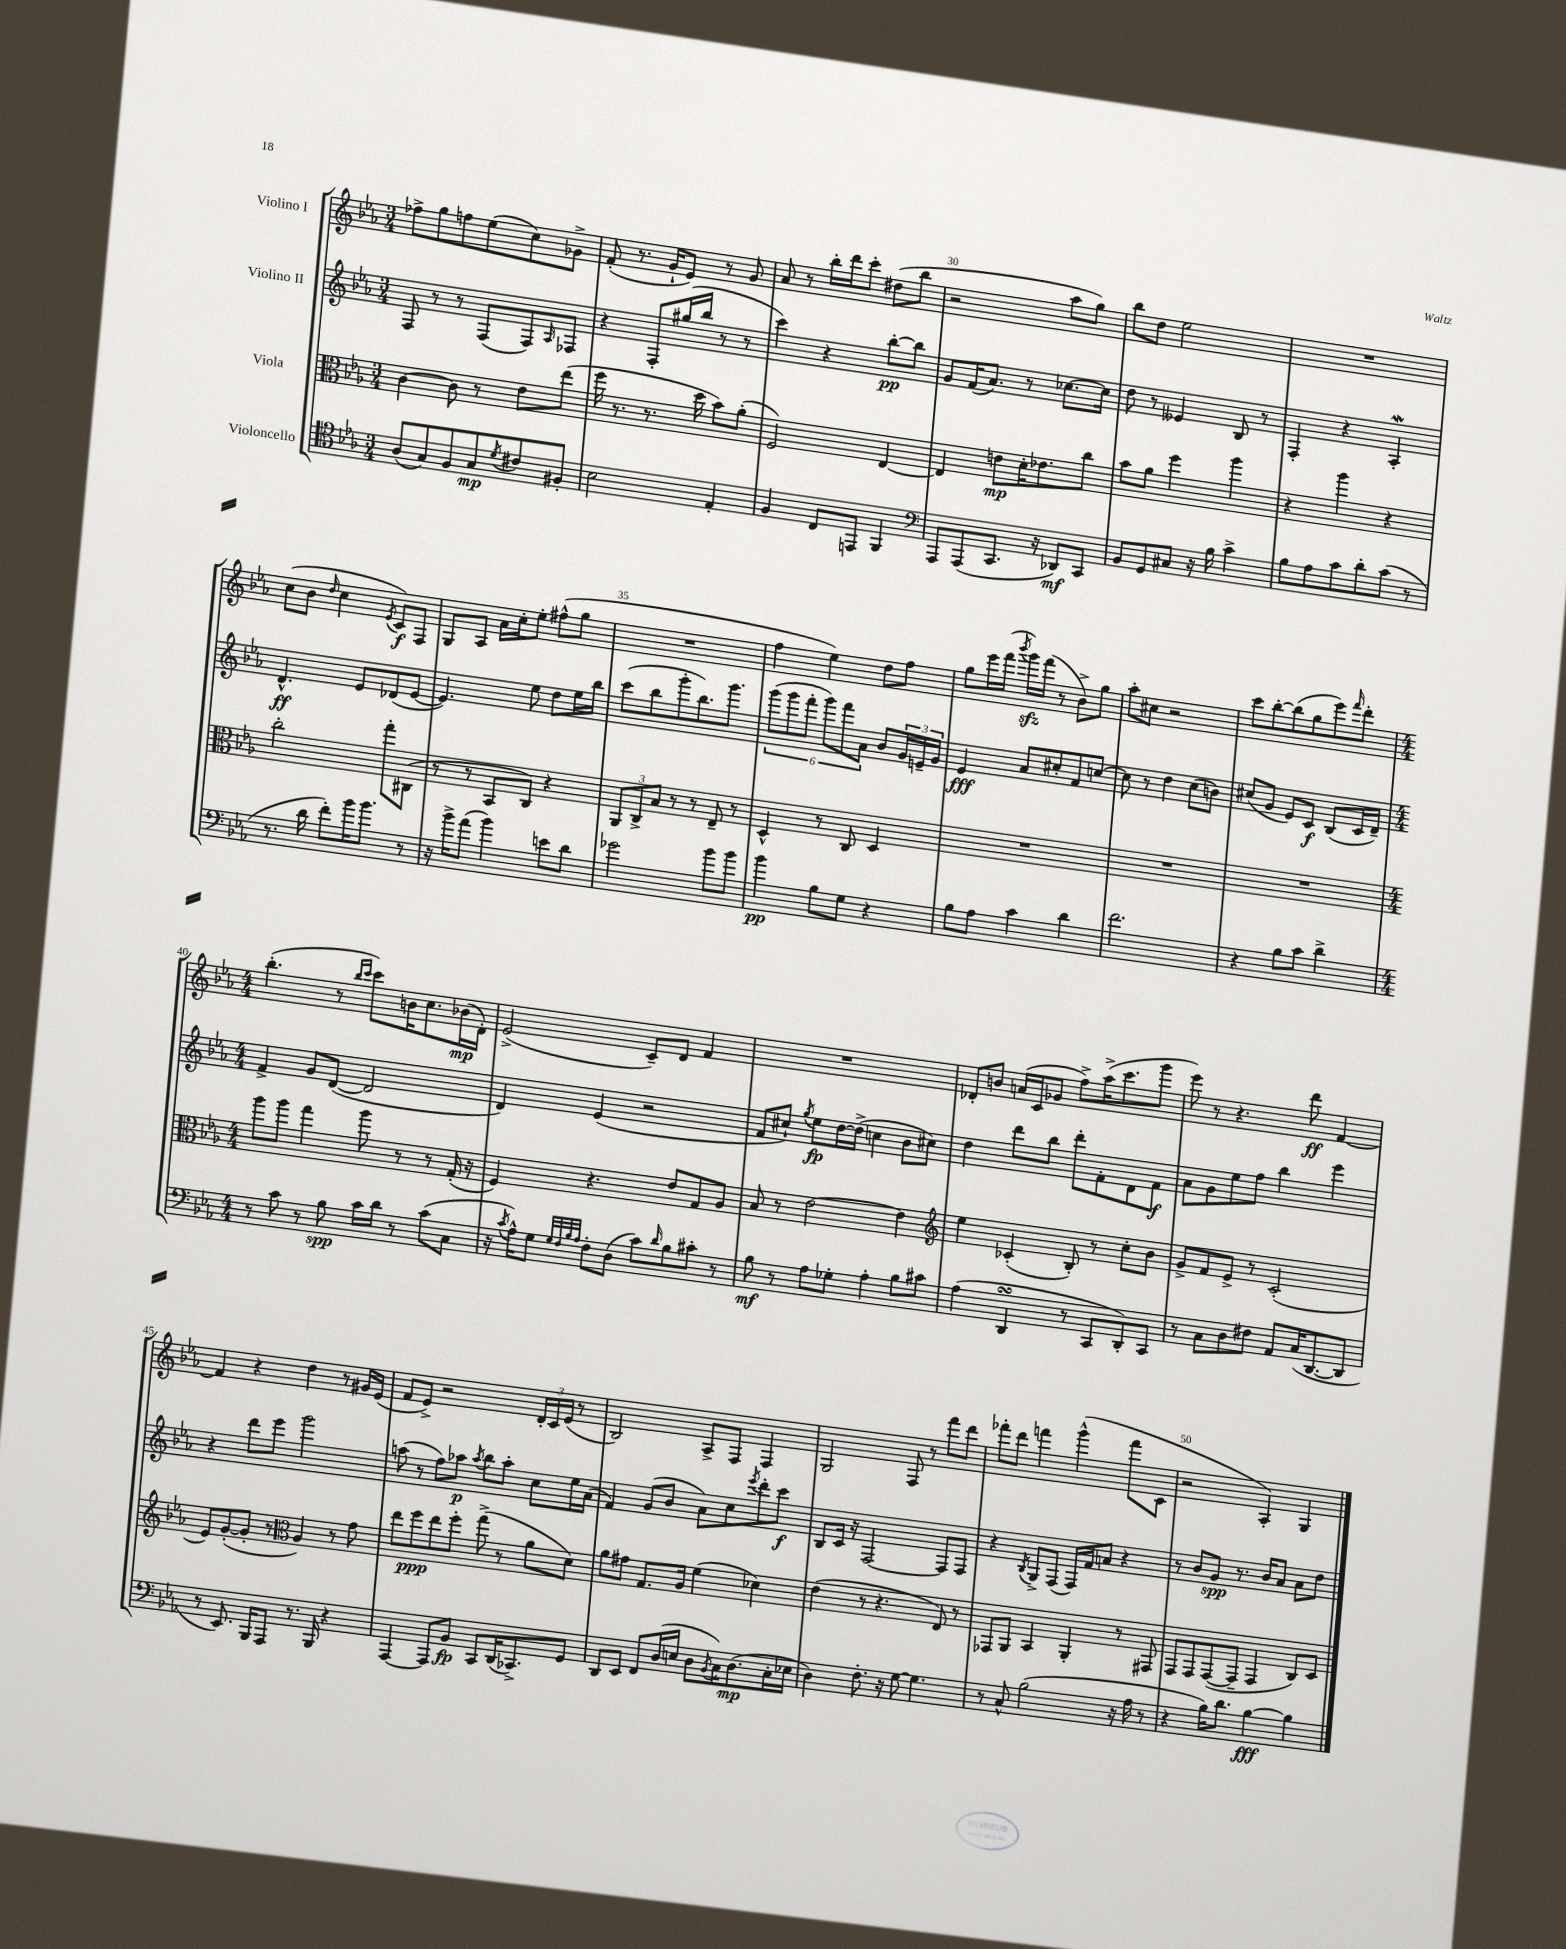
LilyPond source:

<<
\new StaffGroup <<
\new Staff = "s0" \with { instrumentName = "Violino I" } {
    \clef treble \key ees \major \numericTimeSignature \time 3/4
    fes''8-> g''8 f''8 ees''8( c''8) ges'8-> |
    f'8-.( r8. g'16-! ees'8) r8 g'8 |
    aes'8 r8 bes''16-. d'''16 c'''8-. dis''8( bes''8 |
    r2 aes''8 g''8) |
    bes''8 d''8 ees''2 |
    R2. |
    c''8( bes'8 \grace { d''16 } c''4 \acciaccatura { ees'8 } c'8\f) f8 |
    g8 aes8 aes'16 c''16-. ees''8-. fis''8-^( g''8 |
    R2. |
    f''4 ees''4) d''8 f''8 |
    g''8 ees'''16 f'''16( \acciaccatura { bes'''8 } g'''16\sfz) f'''16( r8 bes'8->) g''8 |
    aes''8-. cis''8 r2 |
    c'''8 bes''8~-. bes''8( g''8 ees'''8) \grace { f'''16 } d'''8-. |
    \numericTimeSignature \time 4/4 bes''4.-.( r8 \grace { bes''16 c'''16 } c'''8) b'16 c''8. bes'16\mp( d'16-.) |
    ees'2->( c'8--) d'8 f'4 |
    R1 |
    des'8-. b'8 a'16( c'16 ges'8 f''8->) aes''16->( c'''8. g'''8 |
    ees'''8) r8 r4. d'''8\ff f'4~ |
    f'4 r4 d''4 r8 gis'16 ees'16( |
    f'8 ees'8->) r2 \tuplet 3/2 { d'16-. c'16 ees'16( } r8 |
    bes2) aes8-> f8 f4 |
    g2 f8 r8 f'''8 d'''8 |
    fes'''8-. d'''8 f'''4 g'''4-^( f'''8 c'8 |
    r2 aes4-.) g4 \bar "|." |
}
\new Staff = "s1" \with { instrumentName = "Violino II" } {
    \clef treble \key ees \major \numericTimeSignature \time 3/4
    f8 r8 r8 f8( f8) \grace { aes16 } fes8 |
    r4 f8-. gis''16( bes''16 r8 r8 |
    c'''4) r4 bes''8~-.\pp bes''8 |
    g'8 f'16( aes'8.) r8 ces''8.~ ces''16 |
    d''8 r8 eeses'4 bes8 r8 |
    f4-. r4 aes4-.\mordent |
    d'4.-^\ff ees'8 des'8( ees'8~ |
    ees'4.) ees''8 d''8 ees''16 bes''16 |
    c'''8( bes''8 g'''8-. bes''8.) g'''8. |
    \tuplet 6/4 { g'''8( g'''8 f'''8-. g'''8) f'''8 aes'8 } bes'8 \tuplet 3/2 { g'16 e'16-- g'16 } |
    ees'4\fff aes'8 cis''8-. f'8 c''8~ |
    c''8 r8 d''4 c''8( b'8) |
    cis''8( g'8 ees'8) c'8\f bes8( c'16 d'16--) |
    \numericTimeSignature \time 4/4 f'4-> g'8 d'8~( d'2 |
    d'4) ees'4( r2 |
    f'8 cis''8-!) \acciaccatura { g''8 } ees''8\fp d''16~ d''16->( c''4 bes'8 cis''8) |
    d''4 d'''8 bes''8 d'''8-. f'8-. d'8 f'8\f |
    aes'8 g'8 ees''8 f''8 bes''4 ees'''4 |
    r4 d'''8 ees'''8 g'''2 |
    a''8( r8 f''8) aes''8\p \acciaccatura { aes''8 } bes''8 aes''8-. c''8 ees''16 aes'16( |
    f'4) g'8( bes'8 aes'8) c''8 \acciaccatura { ees'''8 } d'''8-. c'''8\f |
    bes8 c'16 r16 f2~ f8 f8 |
    r4 \acciaccatura { bes8 } g8-> f8( f16) f'16 a'8 r4 |
    r8 bes'8 g'8\spp r8. bes'16 aes'8 aes'8 d''8 \bar "|." |
}
\new Staff = "s2" \with { instrumentName = "Viola" } {
    \clef alto \key ees \major \numericTimeSignature \time 3/4
    c'4~ c'8 r8 ees'8 ees''8( |
    f''16 r8. r8. d''16 bes'8) aes'8-.( |
    f2) ees4~ |
    ees4 e'8\mp d'16-. ees'8. c''8 |
    bes'8 aes'8 f''4 aes''4 |
    r4 aes''4 r4 |
    c''2-. g''8-. cis8( |
    r8 r8 bes,8 c8) r4 |
    \tuplet 3/2 { aes,8 c8-> bes8 } r8 r8 ees8-- r8 |
    d4-^ r8 c8 d4 |
    R2. |
    R2. |
    R2. |
    \numericTimeSignature \time 4/4 aes''8 aes''8 g''4 aes''8 r8 r8 g16-.( r16 |
    f4) r4. ees'8 g8 aes8 |
    bes8 r8 ees'2~ ees'4 |
    \clef treble ees''4 ces'4-.( bes8-.) r8 c''8-. bes'8 |
    g'8-> f'8 ees'8-> r8 c'2-.( |
    ees'8) g'8~-.( g'8-. r8 \clef alto aes4) r8 g'8 |
    ees''8 f''8\ppp ees''8 f''8-. g''8->( r8 aes'8 d'8) |
    aes'8 gis'8 g8. aes16 f'4( des'4) |
    ees'4( r8 r4. ees8) r8 |
    ges,8 aes,8 bes,4 aes,4-. r8 gis,8 |
    g,8 g,8 g,8~( g,8-- g,4 c8) d8 \bar "|." |
}
\new Staff = "s3" \with { instrumentName = "Violoncello" } {
    \clef tenor \key ees \major \numericTimeSignature \time 3/4
    aes8( g8) f8 g8\mp \acciaccatura { d'8 } cis'8 fis8-. |
    bes2 ees4-. |
    f4 c8 e,8 f,4 |
    \clef bass aes,,8 aes,,8( c,8. r16 des,8\mf) c,8 |
    bes,8 g,8 cis8 r16 bes16 c'4-> |
    bes8 aes8 c'8 d'8-. c'8( r8 |
    r8. d'16 f'8-.) bes'16 bes'8. r8 |
    r16 bes'16-> aes'8( bes'4) e'8 d'8 |
    ges'2 bes'8 bes'8 |
    bes'4\pp bes8 g8 r4 |
    bes8 aes8 c'4 d'4 |
    f'2. |
    r4 bes8 c'8 d'4-> |
    \numericTimeSignature \time 4/4 r8 c'8 r8 bes8\spp c'16 d'16 r8 c'8( c8 |
    r16 \acciaccatura { c'8 } aes16-^) g8 \grace { g32 f32 bes32 aes32 } f8-. d8( c'8) \grace { d'16 } bes8 cis'8-. r8 |
    bes8\mf r8 aes8 ges8-. aes4-. bes8 cis'8 |
    aes4( d,4\turn r8 c,8 d,8-.) c,8 |
    r8 c8 d8 fis8 aes,8 c16( d,8.~ d,8 |
    r8 ees,8.) bes,,16 aes,,8 r8. bes,,16 r4 |
    aes,,4~ aes,,8 bes,8\fp c,8 d,16( ces,8.->) g,8 |
    d,8 ees,8 f,8 d16( e16 d8 \acciaccatura { bes,8 } c16) d8.\mp( c16-. ees16 |
    d4) f8.-. r16 g8~ g4. |
    r8 c8-^ bes2( r16 aes16 r8 |
    r4 bes16) d'8. bes4~\fff bes4 \bar "|." |
}
>>
>>
\layout { \context { \Score currentBarNumber = #27 \override BarNumber.break-visibility = ##(#f #t #t) barNumberVisibility = #(every-nth-bar-number-visible 5) } }
